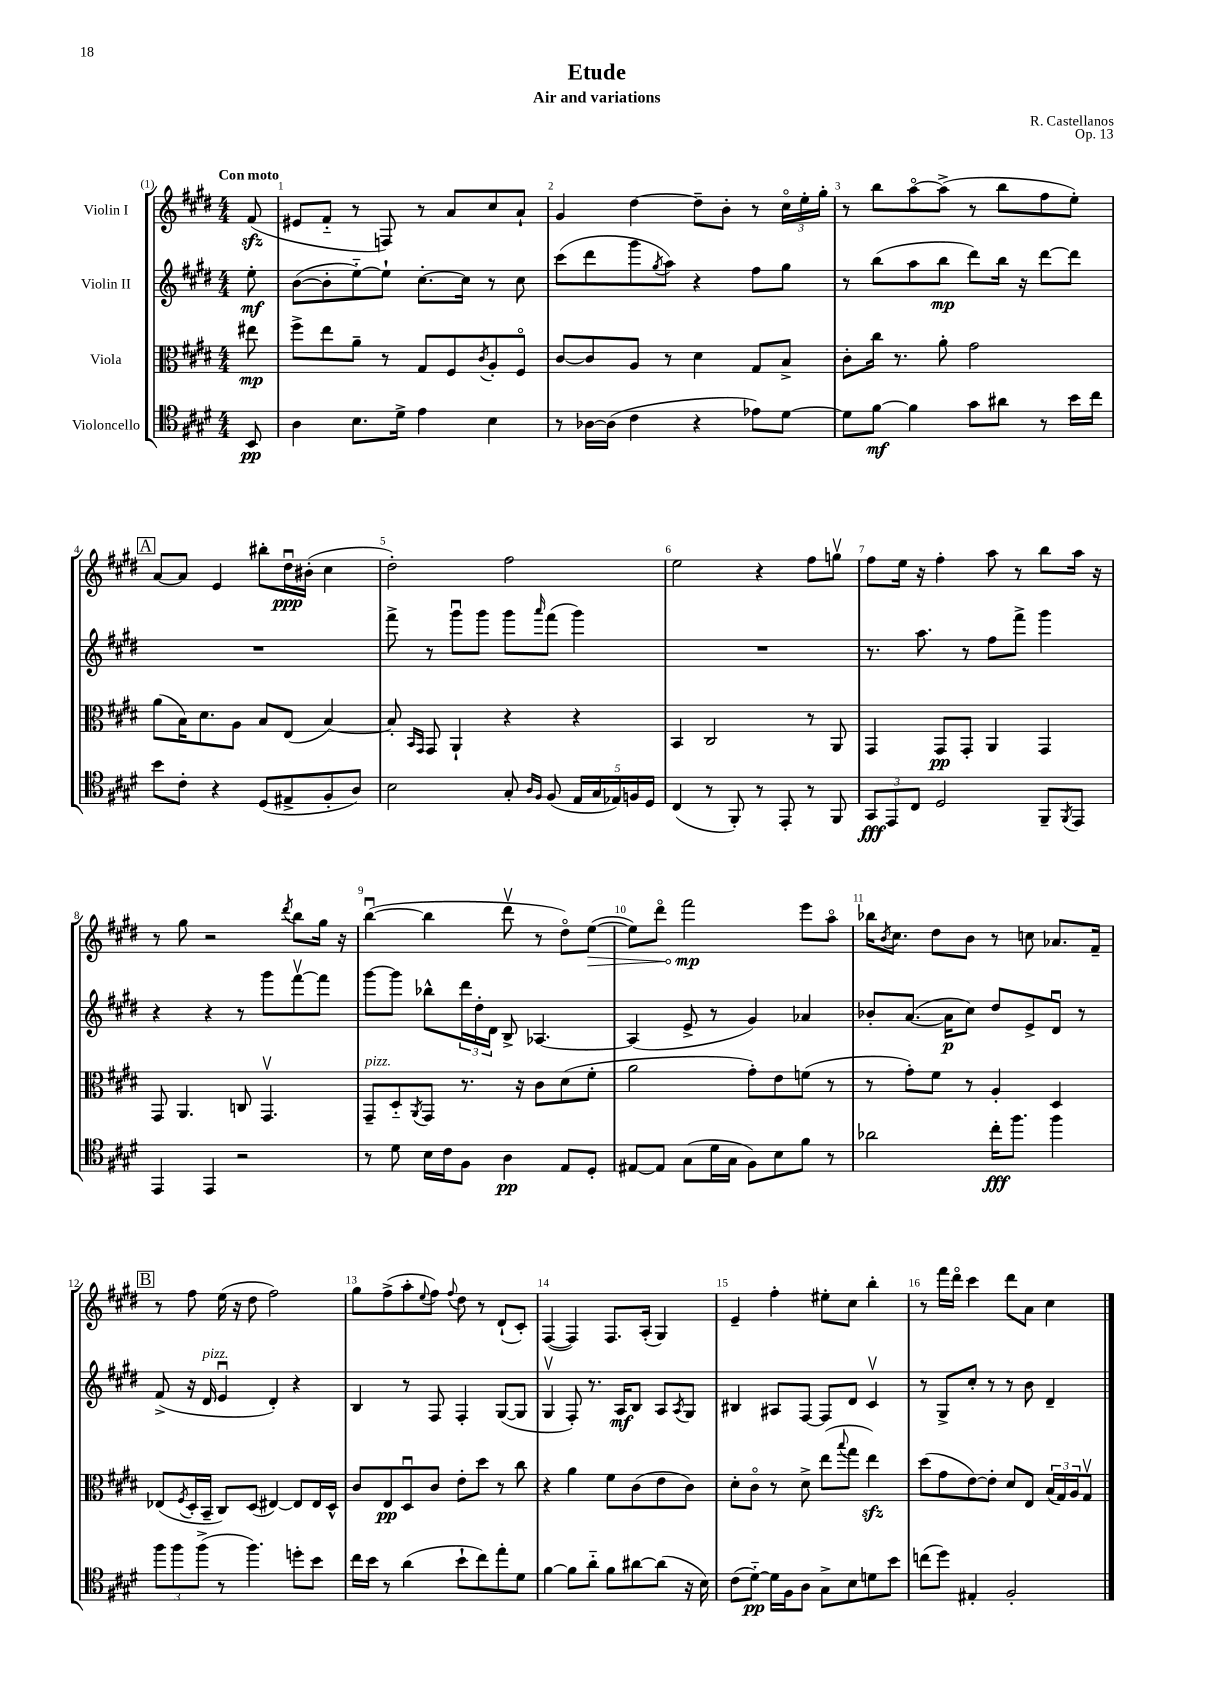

**kern	**kern	**kern	**kern
*staff4	*staff3	*staff2	*staff1
*clefC4	*clefC3	*clefG2	*clefG2
*k[f#c#g#d#]	*k[f#c#g#d#]	*k[f#c#g#d#]	*k[f#c#g#d#]
*M4/4	*M4/4	*M4/4	*M4/4
8BB	8ee#	8ee'	(8f#
=	=	=	=
4A	8ff#^	([8b	8e#
.	8ee	8b']	8f#'~
8.B	8a~	[8ee'~)	8r
.	8r	8ee`]	8F)
16d#^	.	.	.
4e	8G#	[8.cc#'	8r
.	8F#	.	8a
.	.	16cc#]	.
.	8qc#	.	.
4B	8A'	8r	8cc#
.	8F#o	8cc#	8a`
=	=	=	=
8r	[8c#	(8ccc#	4g#
[16A-	8c#]	8ddd#	.
(16A-]	.	.	.
4c#	8A	8ggg#	[4dd#
.	.	8qgg#	.
.	8r	8aa)	.
4r	4d#	4r	8dd#~]
.	.	.	8b'
8e-)	8G#	8ff#	8r
[8d#	8B^	8gg#	24cc#o
.	.	.	24ee'
.	.	.	24gg#'
=	=	=	=
8d#]	8c#'	8r	8r
[8f#	16cc#	(8bb	8bb
.	8.r	.	.
4f#]	.	8aa	[8aao
.	8a'	8bb	(8aa^]
8g#	2g#	8ddd#)	8r
8a#	.	16bb	8bb
.	.	16r	.
8r	.	[8ddd#	8ff#
16b	.	8ddd#]	8ee')
16cc#	.	.	.
=	=	=	=
8b	(8a	1r	[8a
8c#'	16B)	.	8a]
.	8.d#	.	.
4r	.	.	4e
.	8A	.	.
(8D#	8B	.	8bb#'
8E#^	(8E	.	16dd#u
.	.	.	(16b#'
8F#'	[4B)	.	4cc#
8A)	.	.	.
=	=	=	=
2B	8B']	8fff#^	2dd#')
.	16qqBB	.	.
.	16qqGG#	.	.
.	8GG#	8r	.
.	4AA`	8ggg#u	.
.	.	8ggg#	.
8G#'	4r	8ggg#	2ff#
16qqA	.	.	.
16qqF#	.	16qqaaa	.
(8F#	.	(8fff#	.
20E	4r	4ggg#)	.
20G#	.	.	.
20E-)	.	.	.
20F	.	.	.
20D#	.	.	.
=	=	=	=
(4C#	4BB	1r	2ee
8r	2C#	.	.
8FF#')	.	.	.
8r	.	.	4r
8EE'	.	.	.
8r	8r	.	8ff#
8FF#	8AA	.	8ggv
=	=	=	=
12GG#	4GG#	8.r	8ff#
12EE	.	.	.
.	.	.	16ee
12C#	.	.	.
.	.	8.aa	16r
2D#	8GG#	.	4ff#'
.	8GG#'	8r	.
.	4AA	8ff#	8aa
.	.	8fff#^	8r
8FF#~	4GG#	4ggg#	8bb
8qFF#	.	.	.
8EE	.	.	16aa
.	.	.	16r
=	=	=	=
4EE	8GG#	4r	8r
.	4.AA	.	8gg#
4EE	.	4r	2r
2r	8C	8r	.
.	4.GG#v	8ggg#	.
.	.	.	8qddd#
.	.	[8fff#v	8bb
.	.	8fff#]	16gg#
.	.	.	16r
=	=	=	=
8r	8GG#~	[8ggg#	([4bbu
8d#	8D#'~	8ggg#]	.
.	8qAA	.	.
16B	8GG#	8bb-^^	4bb]
16c#	.	.	.
8F#	8.r	24ddd#	.
.	.	24dd#'	.
.	.	24d#	.
4A	.	8B^	8ddd#v
.	16r	.	.
.	8c#	[4.A-	8r
8E	(8d#	.	8dd#o)
8D#'	8f#'	.	([8ee
=	=	=	=
[8E#	2a	(4A-]	8ee])
8E#]	.	.	8ddd#o
(8G#	.	8e^	2fff#
16d#	.	8r	.
16G#	.	.	.
8F#)	8g#')	4g#)	.
8B	8e	.	.
8f#	(8f	4a-	8eee
8r	8r	.	8aao
=	=	=	=
2a-	8r	8b-'	16bb-
.	.	.	8qb
.	.	.	8.cc#
.	8g#')	([8.a	.
.	8f#	.	8dd#
.	.	16a]	.
.	8r	8cc#)	8b
16cc#'	4A'	8dd#	8r
8.ff#	.	.	.
.	.	8e^	8cc
4ff#	4D#	8d#u	8.a-
.	.	8r	.
.	.	.	16f#~
=	=	=	=
12ff#	(8E-	(8f#^	8r
12ff#	.	.	.
.	8qF#	.	.
.	16D#'	16r	8ff#
(12ff#^	.	.	.
.	16BB~	16d#	.
8r	8C#)	4eu	(16ee
.	.	.	16r
4.ff#)	(8D#	.	8dd#
.	[4E#)	4d#')	2ff#)
8dd'	8E#]	4r	.
8b	16E#	.	.
.	16D#^^	.	.
=	=	=	=
16cc#	8c#	4B	8gg#
16b	.	.	.
8r	8E	.	(8ff#^
(4a	8D#u	8r	8aa'
.	.	.	8qqee
.	8c#	8F#	8ff#)
.	.	.	8qqff#
8b`	8e'	4F#'	8dd#
8cc#)	8dd#	.	8r
8ee'	8r	([8G#	(8d#`
8d#	8cc#	8G#]	8c#')
=	=	=	=
[4f#	4r	4G#v	([4F#
8f#]	4a	8F#')	4F#])
8a'~	.	8.r	.
8f#	8f#	.	8.F#
.	.	16A	.
[8a#	(8c#	8B	.
.	.	.	(16A'
(8a#]	8e	8A	4G#)
.	.	8qA	.
16r	8c#)	8G#	.
16B)	.	.	.
=	=	=	=
(8c#	8d#'	4B#	4e~
[8d#'~)	8c#o	.	.
16d#]	8r	8A#	4ff#'
16F#	.	.	.
8A	8d#^	[8F#	.
8G#^	(8ee	8F#]	8ee#'
.	8qqbb	.	.
8B	8gg#	8d#	8cc#
8d	4ee)	4c#v	4bb'
8b	.	.	.
=	=	=	=
(8cc	(8dd#	8r	8r
8dd#)	8g#	8G#^	16fff#
.	.	.	16ddd#o
4E#'	[8e)	8cc#'	4ccc#
.	8e']	8r	.
2F#'	8d#	8r	8ddd#
.	8E	8b	8a
.	(24B	4d#~	4cc#
.	24G#)	.	.
.	24A	.	.
.	8G#v	.	.
==	==	==	==
*-	*-	*-	*-
